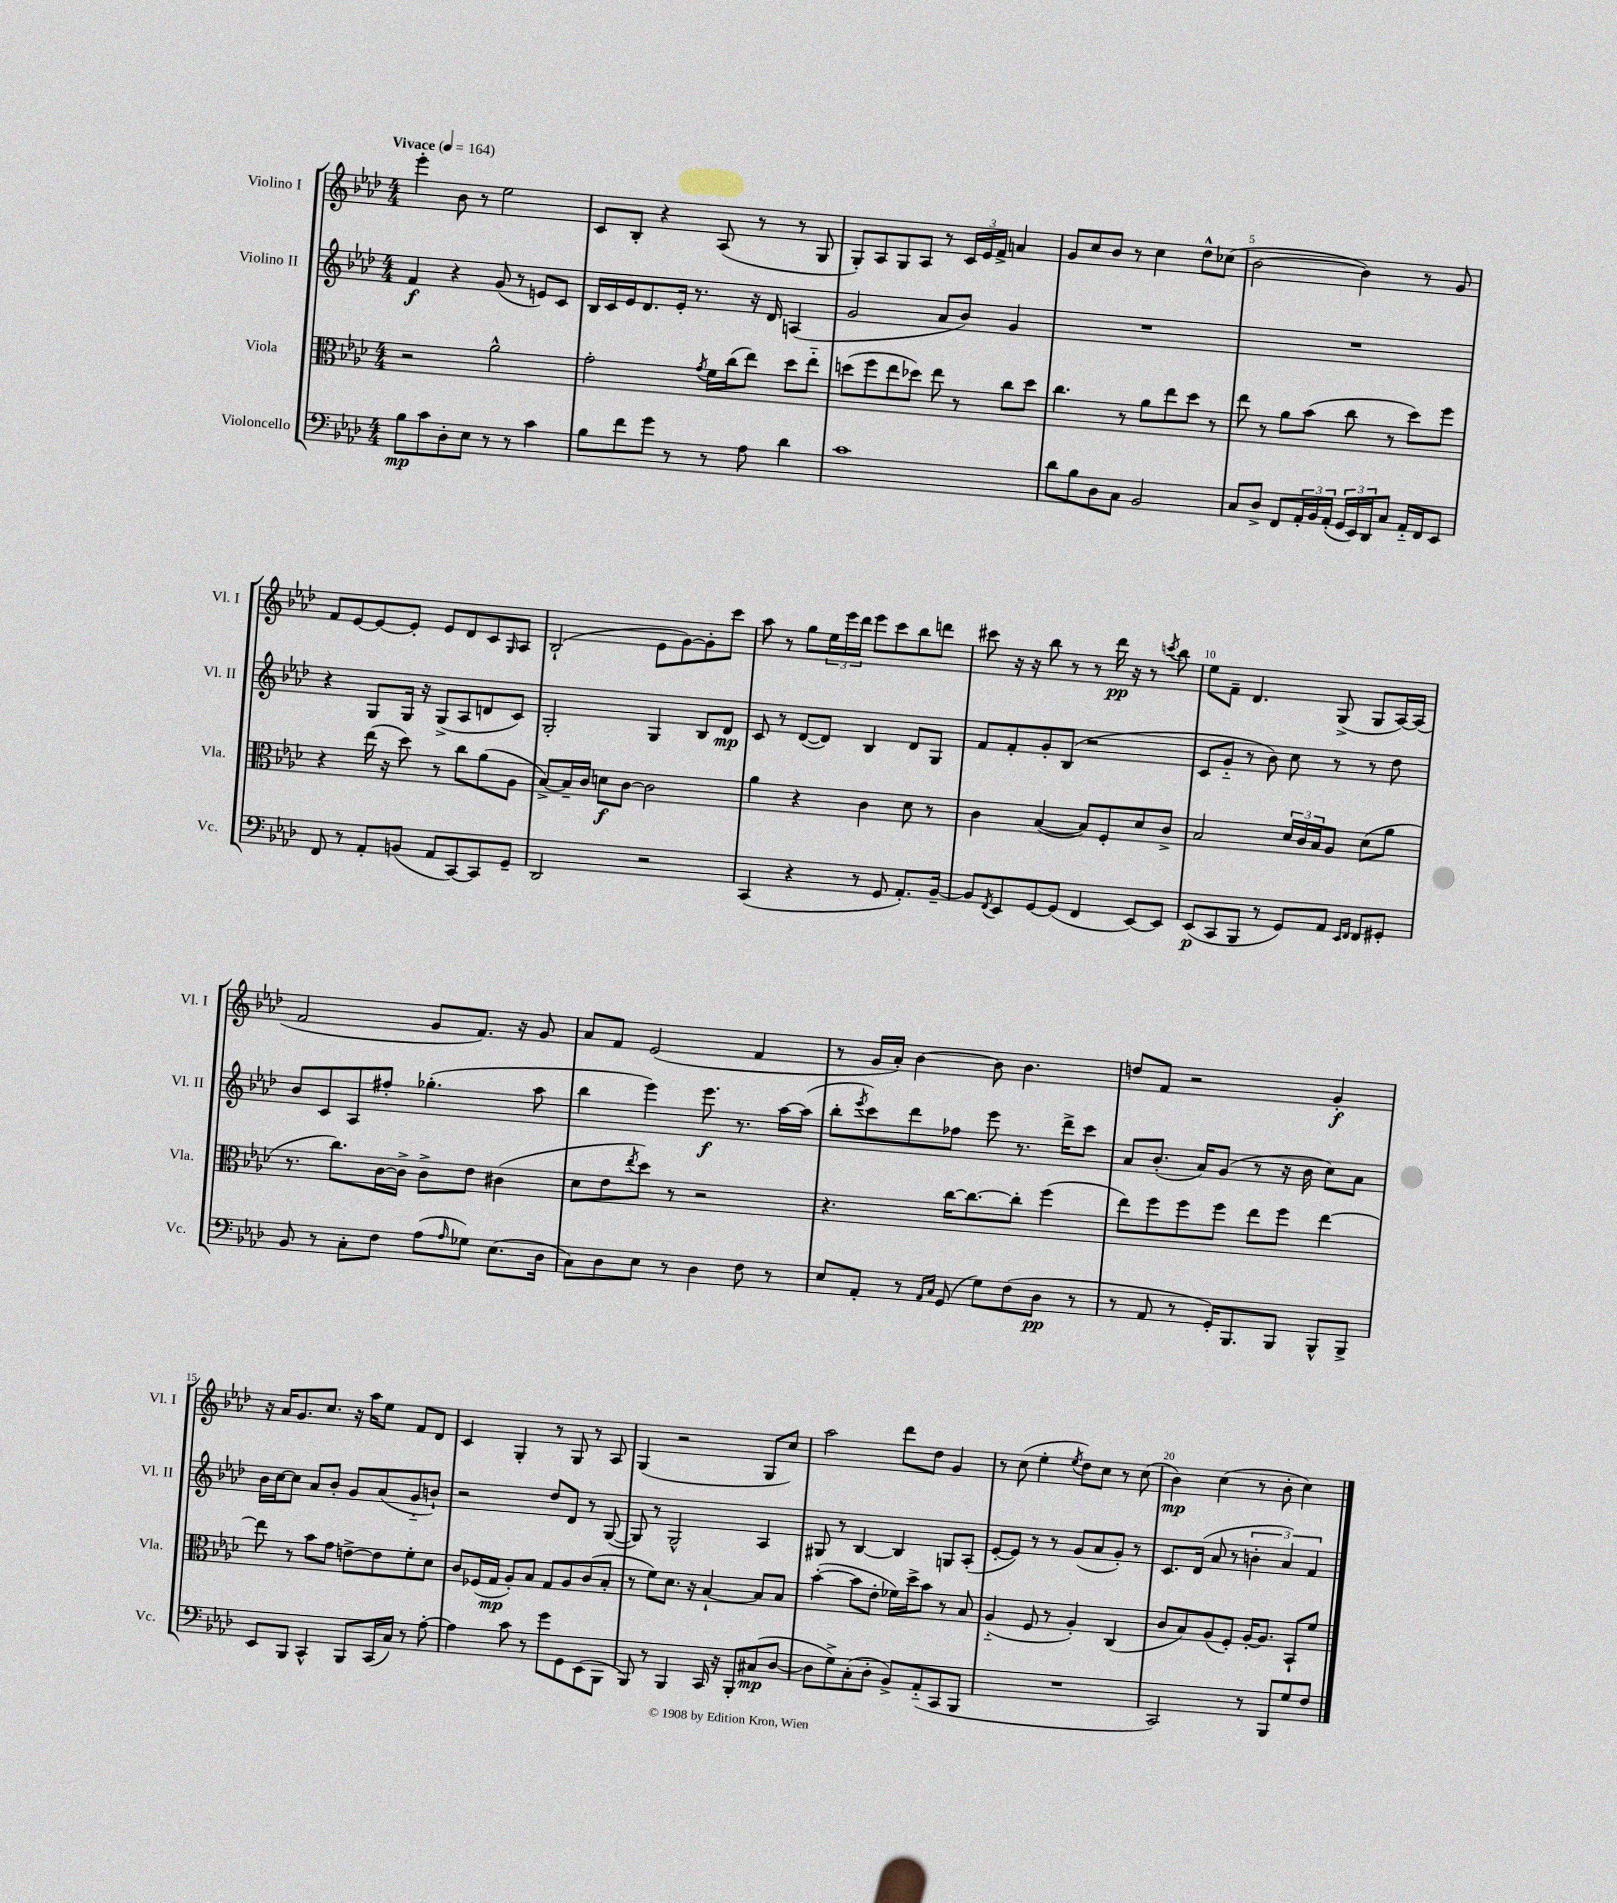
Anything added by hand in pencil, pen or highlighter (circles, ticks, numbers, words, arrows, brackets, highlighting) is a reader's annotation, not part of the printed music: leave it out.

**kern	**dynam	**kern	**dynam	**kern	**dynam	**kern	**dynam
*part4	*part4	*part3	*part3	*part2	*part2	*part1	*part1
*staff4	*staff4	*staff3	*staff3	*staff2	*staff2	*staff1	*staff1
*I"Violoncello	*	*I"Viola	*	*I"Violino II	*	*I"Violino I	*
*I'Vc.	*	*I'Vla.	*	*I'Vl. II	*	*I'Vl. I	*
*clefF4	*	*clefC3	*	*clefG2	*	*clefG2	*
*k[b-e-a-d-]	*	*k[b-e-a-d-]	*	*k[b-e-a-d-]	*	*k[b-e-a-d-]	*
*M4/4	*	*M4/4	*	*M4/4	*	*M4/4	*
*MM164	*	*MM164	*	*MM164	*	*MM164	*
=1	=1	=1	=1	=1	=1	=1	=1
!	!	!	!	!	!	!LO:TX:a:B:t=Vivace	!
8B-\L	mp	2r	.	4f/	f	4eee-'\	.
8c\	.	.	.	.	.	.	.
8D-'\	.	.	.	4r	.	8b-\	.
8E-\J	.	.	.	.	.	8r	.
8r	.	2a-^^\	.	(8g/	.	2ee-\	.
8r	.	.	.	8r	.	.	.
4c\	.	.	.	8en/L)	.	.	.
.	.	.	.	8c/J	.	.	.
=2	=2	=2	=2	=2	=2	=2	=2
8B-\L	.	2g'\	.	16B-/LL	.	8c/L	.
.	.	.	.	16c/	.	.	.
8f\	.	.	.	16e-/J	.	8B-'/J	.
.	.	.	.	8.d-/	.	.	.
8g\J	.	.	.	.	.	4r	.
8r	.	.	.	16e-'/Jk	.	.	.
.	.	.	.	8.r	.	.	.
.	.	8qg/	.	.	.	.	.
8r	.	16f\LL	.	.	.	(8A-/	.
.	.	(16cc\J	.	.	.	.	.
8A-\	.	8ee-\J)	.	16r	.	8r	.
.	.	.	.	16d-/	.	.	.
4d-\	.	8dd-\L	.	(4An/	.	8r	.
.	.	8ee-\J	.	.	.	8G/	.
=3	=3	=3	=3	=3	=3	=3	=3
1c	.	(8ddn\L	.	2g/	.	8G'/L)	.
.	.	8ff\	.	.	.	8A-/	.
.	.	8ee-\	.	.	.	8G/	.
.	.	8dd-X\J)	.	.	.	8A-/J	.
.	.	8ee-\	.	8a-/L	.	8r	.
.	.	8r	.	8b-/J)	.	24c/LL	.
.	.	.	.	.	.	24e-/	.
.	.	.	.	.	.	24f^/JJ	.
.	.	8cc\L	.	4g/	.	4an/	.
.	.	8dd-\J	.	.	.	.	.
=4	=4	=4	=4	=4	=4	=4	=4
8d-\L	.	4.cc\	.	1r	.	8g/L	.
8B-\	.	.	.	.	.	8cc/	.
8D-\	.	.	.	.	.	8b-/J	.
8C\J	.	8r	.	.	.	8r	.
2BB-/	.	8a-\L	.	.	.	4cc\	.
.	.	8ee-\	.	.	.	.	.
.	.	8dd-\J	.	.	.	8dd-^^\L	.
.	.	8r	.	.	.	(8cc-X\J	.
=5	=5	=5	=5	=5	=5	=5	=5
8C/L	.	8ee-\	.	1r	.	[2b-\	.
8D-^/J	.	8r	.	.	.	.	.
8FF/L	.	8a-\L	.	.	.	.	.
24AA-'/L	.	(8b-\J	.	.	.	.	.
24BB-/	.	.	.	.	.	.	.
(24AA-'/JJ	.	.	.	.	.	.	.
24GG/LL	.	8cc\	.	.	.	4b-\])	.
24EE-/)	.	.	.	.	.	.	.
24DD-/J	.	.	.	.	.	.	.
8C/J	.	8r	.	.	.	.	.
16AA-/LL	.	8dd-\L)	.	.	.	8r	.
16FF/J	.	.	.	.	.	.	.
8EE-/J	.	8ff\J	.	.	.	8g/	.
!!LO:LB:g=z
=6	=6	=6	=6	=6	=6	=6	=6
8FF/	.	4r	.	4r	.	8f/L	.
8r	.	.	.	.	.	[8e-/	.
8AA-'/L	.	(16ee-\	.	8G/L	.	8e-/_	.
.	.	16r	.	.	.	.	.
(8BBn/J	.	8dd-\)	.	16G/Jk	.	8e-'/J]	.
.	.	.	.	16r	.	.	.
8AA-/L	.	8r	.	(8G^/L	.	8e-/L	.
[8CC/)	.	8cc\L	.	8A-/	.	8d-/	.
8CC/]	.	(8a-\	.	8dn/	.	8c/	.
.	.	.	.	.	.	16qqG/	.
8GG~/J	.	8A-\J	.	8c/J)	.	8A-/J	.
=7	=7	=7	=7	=7	=7	=7	=7
2DD-/	.	[8B-^/L)	.	2G'/	.	(2B-`/	.
.	.	16B-~/L]	.	.	.	.	.
.	.	16c/JJ	.	.	.	.	.
.	.	8dn\L	f	.	.	.	.
.	.	[8c\J	.	.	.	.	.
2r	.	2c\]	.	4G/	.	8e-\L	.
.	.	.	.	.	.	[8g\)	.
.	.	.	.	8B-/L	.	8g'\]	.
.	.	.	.	8d-/J	mp	8ccc\J	.
=8	=8	=8	=8	=8	=8	=8	=8
(4CC/	.	4a-\	.	8c/	.	8aa-\	.
.	.	.	.	8r	.	8r	.
4r	.	4r	.	([8d-/L	.	8gg\L	.
.	.	.	.	8d-/J])	.	24ee-\L	.
.	.	.	.	.	.	24eee-\	.
.	.	.	.	.	.	24ddd-\JJ	.
8r	.	4c\	.	4B-/	.	8eee-\L	.
8GG/	.	.	.	.	.	8ccc\	.
8.AA-'/L)	.	8d-\	.	8d-/L	.	8bb-\	.
.	.	8r	.	8G/J	.	8dddn\J	.
[16BB-~/Jk	.	.	.	.	.	.	.
=9	=9	=9	=9	=9	=9	=9	=9
8BB-/L]	.	4c\	.	8f/L	.	8ccc#X\	.
8qFF/	.	.	.	.	.	.	.
8EE-/	.	.	.	8f'/	.	16r	.
.	.	.	.	.	.	16r	.
[8GG/	.	([4B-/	.	8g'/	.	8bb-\	.
(8GG/J]	.	.	.	(8B-/J	.	8r	.
4FF/	.	8B-/L])	.	2r	.	8r	.
.	.	8F'/	.	.	.	16ddd-\	pp
.	.	.	.	.	.	16r	.
[8EE-/L)	.	8d-/	.	.	.	8r	.
.	.	.	.	.	.	8qcccn/	.
8EE-/J]	.	8c^/J	.	.	.	8bb-\	.
=10	=10	=10	=10	=10	=10	=10	=10
(8EE-/L	p	2B-/	.	8c/L	.	8ee-\L	.
8CC/	.	.	.	8g/J	.	8f~\J	.
8BBB-/J	.	.	.	8r	.	4.d-/	.
8r	.	.	.	8b-\)	.	.	.
8GG/L)	.	24d-/LL	.	8cc\	.	.	.
.	.	24c/	.	.	.	.	.
.	.	24B-/J	.	.	.	.	.
8AA-/J	.	8A-/J	.	8r	.	(8G^/	.
16qqEE-/LL	.	.	.	.	.	.	.
16qqFF/JJ	.	.	.	.	.	.	.
8FF/L	.	(8d-\L	.	8r	.	8G/L	.
8GG#X'/J	.	8a-\J	.	8dd-\	.	[16A-/L)	.
.	.	.	.	.	.	(16A-/JJ]	.
!!LO:LB:g=z
=11	=11	=11	=11	=11	=11	=11	=11
8BB-/	.	8.r	.	8b-/L	.	2f/	.
8r	.	.	.	8c/	.	.	.
.	.	8.cc\L)	.	.	.	.	.
8C'\L	.	.	.	8A-/	.	.	.
8F\J	.	[16c\L	.	8ff#X'/J	.	.	.
.	.	16c^\JJ]	.	.	.	.	.
(8A-\L	.	8c^\L	.	(4.gg-X'\	.	8g/L	.
16qqA-/	.	.	.	.	.	.	.
8G-X\J)	.	8e-\J	.	.	.	8.f/J)	.
(8.E-\L	.	(4c#X\	.	.	.	.	.
.	.	.	.	.	.	16r	.
.	.	.	.	8aa-\	.	8g/	.
16D-\Jk	.	.	.	.	.	.	.
=12	=12	=12	=12	=12	=12	=12	=12
8C\L)	.	8d-\L	.	4bb-\	.	8a-/L	.
8D-\	.	8e-\	.	.	.	8f/J	.
.	.	8qee-/	.	.	.	.	.
8E-\J	.	8dd-\J)	.	4eee-\)	.	(2e-/	.
8r	.	8r	.	.	.	.	.
4D-\	.	2r	.	8.eee-\	f	.	.
.	.	.	.	8.r	.	.	.
8F\	.	.	.	.	.	4f/	.
8r	.	.	.	[16aa-\LL	.	.	.
.	.	.	.	(16aa-\JJ]	.	.	.
=13	=13	=13	=13	=13	=13	=13	=13
8E-/L	.	4.r	.	8bb-'\L	.	8r	.
.	.	.	.	8qeee-/	.	.	.
8AA-'/J	.	.	.	8ccc\)	.	16g/LL	.
.	.	.	.	.	.	16a-'/JJ)	.
8r	.	.	.	8ddd-\	.	[4b-\	.
16qqAA-/LL	.	.	.	.	.	.	.
16qqC/JJ	.	.	.	.	.	.	.
(8GG/	.	[16cc\KL	.	8ff-X\J	.	.	.
.	.	8.cc\_	.	.	.	.	.
8G\L)	.	.	.	8eee-\	.	8b-\]	.
(8F\	.	8cc'\J]	.	8.r	.	4.b-\	.
8D-\J	pp	(4ff\	.	.	.	.	.
.	.	.	.	16ddd-^\KL	.	.	.
8r	.	.	.	8ccc\J	.	.	.
=14	=14	=14	=14	=14	=14	=14	=14
8r	.	8ee-\L)	.	8a-/L	.	8ddn/L	.
8AA-/	.	8ff\	.	(8.b-'/J	.	8f/J	.
8r	.	8ff\	.	.	.	2r	.
.	.	.	.	16a-/KL)	.	.	.
16GG'/KL)	.	8ff\J	.	(8g/J	.	.	.
8.BBB-/	.	.	.	.	.	.	.
.	.	8ee-\L	.	8r	.	.	.
8BBB-/J	.	8ff\J	.	16r	.	.	.
.	.	.	.	16b-\	.	.	.
8BBB-^^/L	.	[4ee-\	.	8cc\L)	.	4g'/	f
8BBB-^/J	.	.	.	8a-\J	.	.	.
!!LO:LB:g=z
=15	=15	=15	=15	=15	=15	=15	=15
8EE-/L	.	8ee-\]	.	16b-\LL	.	16r	.
.	.	.	.	[16cc\J	.	16a-/KL	.
8BBB-/J	.	8r	.	8cc\J]	.	8.g/	.
4CC^^/	.	8b-\L	.	8a-/L	.	.	.
.	.	.	.	.	.	8.cc/J	.
.	.	8g\J	.	8b-'/J	.	.	.
8BBB-/L	.	[8en^\L	.	8g/L	.	16r	.
.	.	.	.	.	.	16aa-\KL	.
(16CC/L	.	8e\]	.	(8a-/	.	8ee-\J	.
16C/JJ)	.	.	.	.	.	.	.
8r	.	8f'\	.	8g/	.	8f/L	.
[8A-'\	.	8d-\J	.	8bn`/J)	.	8d-/J	.
=16	=16	=16	=16	=16	=16	=16	=16
4A-\]	.	8c/L	.	2r	.	4c/	.
.	.	(16F-X/L	.	.	.	.	.
.	.	16G/JJ	mp	.	.	.	.
8c\	.	8A-'/L)	.	.	.	4G'/	.
8r	.	8B-/J	.	.	.	.	.
8g\L	.	8G/L	.	8dd-/L	.	8r	.
8GG\	.	8A-/	.	8d-/J	.	8G/	.
(8EE-\	.	(8c/	.	8r	.	8r	.
8BBB-\J	.	8B-'/J	.	([8G/	.	8A-/	.
=17	=17	=17	=17	=17	=17	=17	=17
8BBB-/)	.	8r	.	8G/])	.	(4G/	.
8r	.	8f\L)	.	8r	.	.	.
4BBB-/	.	8.d-\J	.	2G^^/	.	2r	.
.	.	16r	.	.	.	.	.
16CC/	.	[4B-`/	.	.	.	.	.
16r	.	.	.	.	.	.	.
8BBB-'/L	.	.	.	.	.	.	.
(8C#X/	mp	8B-/L]	.	4A-/	.	8G/L	.
[8D-/J	.	8B-/J	.	.	.	8cc/J)	.
=18	=18	=18	=18	=18	=18	=18	=18
8D-\L]	.	([4b-'\	.	8G#X/	.	2aa-\	.
8G^\)	.	.	.	8r	.	.	.
(8C'\	.	8b-\L]	.	[4B-/	.	.	.
8D-'\J	.	8e-'\J	.	.	.	.	.
8BB-^/L)	.	16f-X\LL)	.	4B-/]	.	8ddd-\L	.
.	.	16dd-^\J	.	.	.	.	.
(8AA-/	.	8b-\J	.	.	.	8dd-\J	.
8CC/	.	8r	.	8Gn/L	.	4g/	.
8BBB-/J	.	8B-/	.	(8A-'/J	.	.	.
=19	=19	=19	=19	=19	=19	=19	=19
1r	.	(4A-/	.	[8e-'/L	.	8r	.
.	.	.	.	8e-/J])	.	(8cc\	.
.	.	8F/	.	8r	.	4ee-'\	.
.	.	8r	.	8r	.	.	.
.	.	.	.	.	.	8qee-/	.
.	.	4A-'/)	.	(8g/L	.	8dd-\L)	.
.	.	.	.	8a-/	.	8cc\J	.
.	.	(4C/	.	8g'/J)	.	8r	.
.	.	.	.	8r	.	(8cc\	.
=20	=20	=20	=20	=20	=20	=20	=20
2CC/)	.	8c/L	.	8.c/L	.	4b-\)	mp
.	.	8B-/)	.	.	.	.	.
.	.	.	.	(16d-/Jk	.	.	.
.	.	(8A-/	.	8a-/	.	(4cc\	.
.	.	8F'/J)	.	8r	.	.	.
8r	.	[16A-'/KL	.	6bn'\	.	8r	.
.	.	8.A-/J]	.	.	.	.	.
8BBB-/L	.	.	.	.	.	8b-'\	.
.	.	.	.	6a-/)	.	.	.
8G/	.	8BB-`/L	.	.	.	4cc\)	.
.	.	.	.	6f/	.	.	.
8F/J	.	8f/J	.	.	.	.	.
==	==	==	==	==	==	==	==
*-	*-	*-	*-	*-	*-	*-	*-
